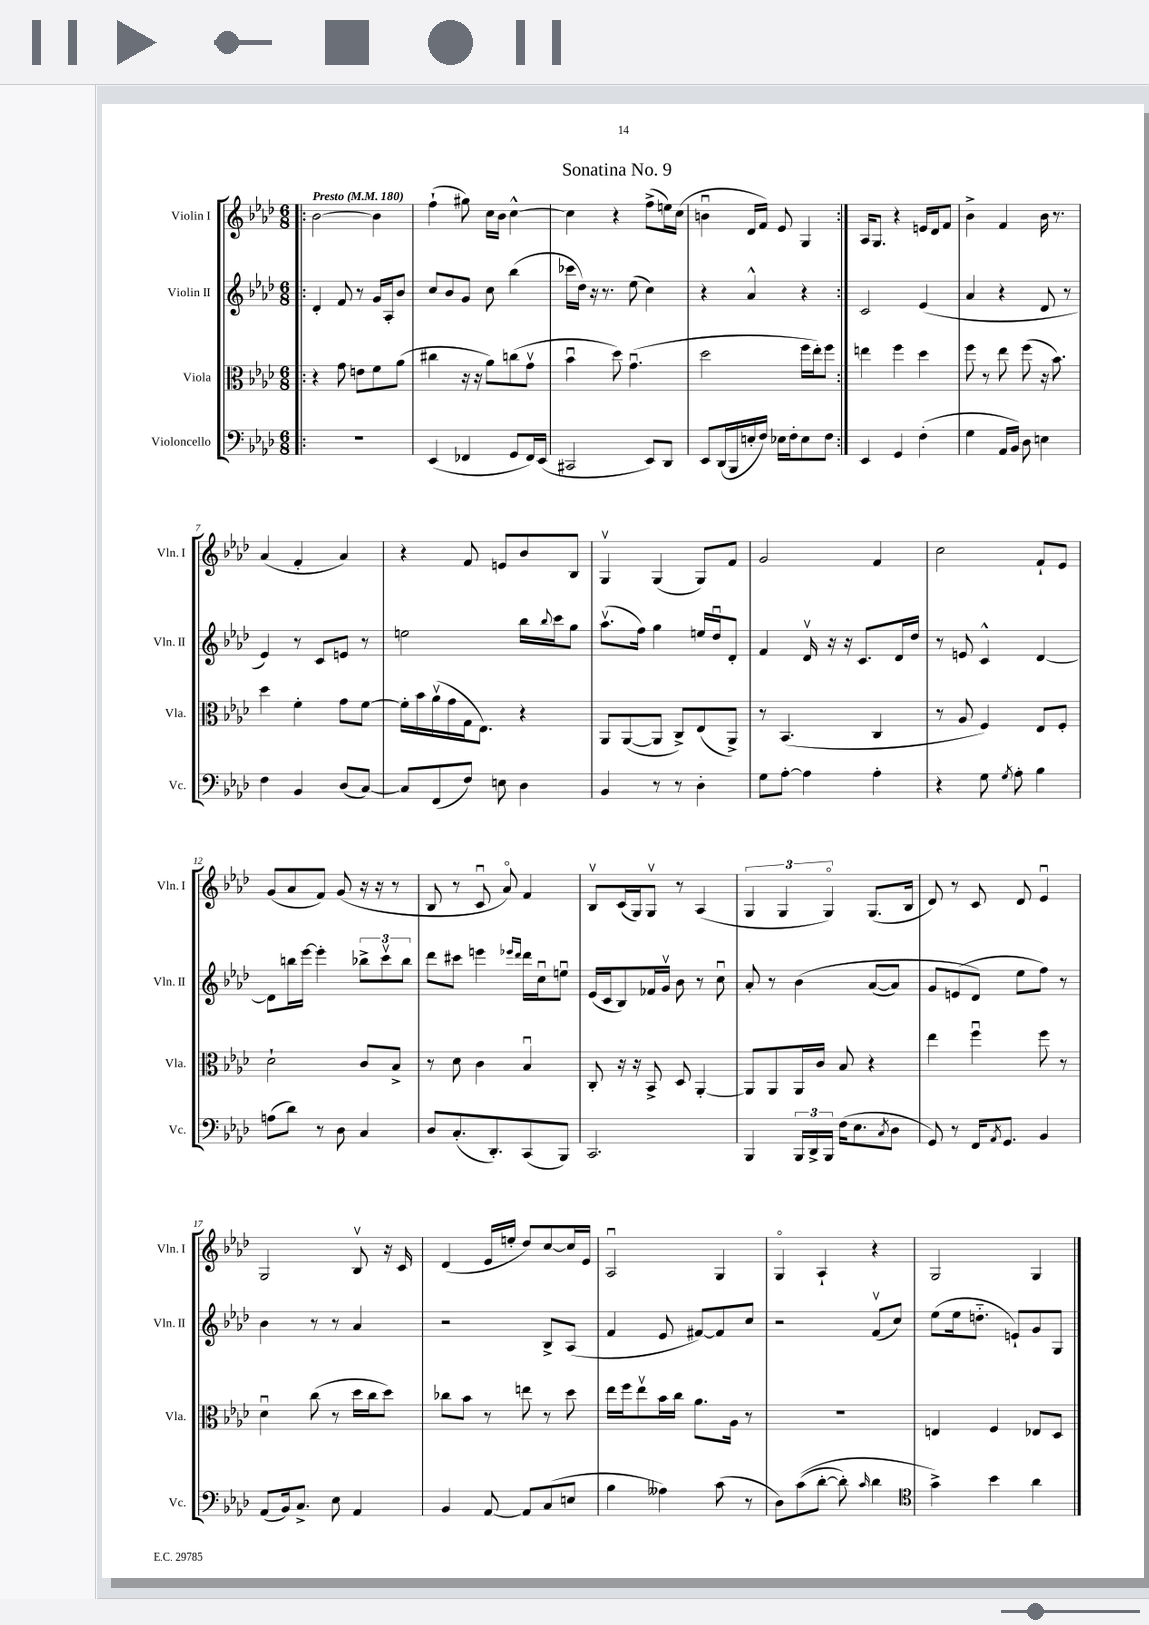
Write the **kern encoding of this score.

**kern	**kern	**kern	**kern
*staff4	*staff3	*staff2	*staff1
*clefF4	*clefC3	*clefG2	*clefG2
*k[b-e-a-d-]	*k[b-e-a-d-]	*k[b-e-a-d-]	*k[b-e-a-d-]
*M6/8	*M6/8	*M6/8	*M6/8
*MM180	*MM180	*MM180	*MM180
=!|:	=!|:	=!|:	=!|:
2.r	4r	4d-'/	[2b-\
.	8g\	8f/	.
.	8e\L	8r	.
.	8f\	16g/LL	4b-\]
.	.	16A-'/J	.
.	(8a-\J	8b-/J	.
=	=	=	=
(4EE-/	4cc#\	8cc/L	(4ff`\
.	.	8b-/	.
4FF-/	16r	8g/J	8gg#\)
.	16r	.	.
.	8a-\L)	8cc\	16cc\LL
.	.	.	16b-\JJ
8GG/L	(8cc\	(4bb-\	[4cc^^\
16FF-/L)	8gv\J	.	.
(16EE-/JJ	.	.	.
=	=	=	=
2CC#/	4b-u\	16ccc-\LL	4cc\]
.	.	16dd-\JJ)	.
.	.	16r	.
.	.	8.r	.
.	8dd-\)	.	4r
.	(4.gu\	(8ee-\	.
8EE-/L)	.	4cc\)	(8ff^\L
8DD-/J	.	.	16ee\L)
.	.	.	(16cc\JJ
=	=	=	=
8EE-/L	2dd-\	4r	4bu\
(16DD-/L	.	.	.
16BBB-/	.	.	.
16E'/	.	4a-^^/	16d-/LL
16F/JJ)	.	.	16f/JJ)
16E-\LL	.	.	8e-/
16F'\J	.	.	.
8E-\	16ff\LL	4r	4G/
.	16ee-'\J)	.	.
8F\J	8ff\J	.	.
=:|!	=:|!	=:|!	=:|!
4EE-/	4ee\	2c/	16A-/LK
.	.	.	8.G/J
4GG/	4ff\	.	4r
(4F'\	4dd-\	(4e-/	16e/LL
.	.	.	16d-/J
.	.	.	8f/J
=	=	=	=
4G\	8ff\	4a-/	4b-^\
.	8r	.	.
16AA-/LL	8ee-\	4r	4f/
16BB-/JJ)	.	.	.
8D-\	(8ff\	.	.
4E\	16r	8d-/	16b-\
.	8.b-\)	.	8.r
.	.	8r	.
=	=	=	=
4F\	4dd-\	4e-/)	(4a-/
4BB-/	4f'\	8r	4f'/
.	.	8c/L	.
(8D-/L	8g\L	8e/J	4a-/)
[8C/J)	[8f\J	8r	.
=	=	=	=
8C/]L	16f'\]LL	2ee\	4r
.	16b-\	.	.
(8FF/	(16a-v\	.	.
.	16g\	.	.
8F/J)	16G\J	.	8f/
.	8.E-\J)	.	.
8E\	.	.	8e/L
4D-\	4r	16bb-\LL	8b-/
.	.	8qqbb-/	.
.	.	16ccc\J	.
.	.	8gg\J	8B-/J
=	=	=	=
4BB-/	8AA-/L	(8.aa-v\L	4Gv/
.	([8AA-/	.	.
.	.	16ff\Jk)	.
8r	8AA-/]J	4gg\	(4G/
8r	8C^/L)	.	.
4D-'\	(8E-/	16ee/LL	8G/L)
.	.	16dd-u/J	.
.	8AA-^/J)	8d-'/J	8f/J
=	=	=	=
8G\L	8r	4f/	2g/
[8A-'\J	(4.BB-/	.	.
4A-\]	.	16d-v/	.
.	.	16r	.
.	.	16r	.
.	.	8.c/L	.
4A-'\	4C/	.	4f/
.	.	16d-/L	.
.	.	16dd-/JJ	.
=	=	=	=
4r	8r	8r	2cc\
.	8A-/	8e/	.
8G\	4F/)	4c^^/	.
8qG/	.	.	.
8A-'\	.	.	.
4B-\	8E-/L	[4d-/	8f`/L
.	8F'/J	.	8e-/J
=	=	=	=
(8A\L	2d-`\	8d-\]L	(8g/L
8d-\J)	.	16bb\L	8a-/
.	.	[16eee-\JJ	.
8r	.	4eee-'\]	8f/J)
8D-\	.	.	(8g/
4C/	8c/L	12bb-^\L	16r
.	.	.	16r
.	.	12cccv\	.
.	8B-^/J	.	8r
.	.	12bb-\J	.
=	=	=	=
8D-/L	8r	8ddd-\L	8B-/
(8.C'/	8d-\	8ccc#\J	8r
.	4c\	4eee\	8cu/
8.DD-'/)	.	.	.
.	.	.	8a-o/)
.	.	16qqeee-/LL	.
.	.	16qqddd-/JJ	.
(8CC/	4B-u/	16ddd-\LL	4f/
.	.	16ccu\J	.
8BBB-/J)	.	8eeu\J	.
=	=	=	=
2.CC/	8C'/	(16e-/LL	8B-v/L
.	.	16c/J	.
.	16r	8B-/)	(16c/L
.	16r	.	16G/J)
.	8BB-^/	16f-/L	8Gv/J
.	.	16gv/JJ	.
.	8D-/	8b-\	8r
.	[4AA-'/	8r	(4A-/
.	.	8ccu\	.
=	=	=	=
4BBB-/	8AA-/]L	8a-'/	6G/
.	8AA-/	8r	.
.	.	.	6G/
24BBB-/LL	16AA-/L	&(4b-\	.
24DD-^/	.	.	.
.	16c/JJ	.	.
24BBB-/JJ	.	.	6Go/)
(16F\LK	8B-/	.	.
8.E-\	.	.	.
.	4r	([8a-/L	(8.G/L
8qC/	.	.	.
8D-\J	.	8a-/]J)	.
.	.	.	16B-/Jk
=	=	=	=
8GG/)	4ee-\	8g/L	8d-/)
8r	.	(8e/	8r
16FF/LK	4ffu\	8d-/J&)	8c/
8qAA-/	.	.	.
8.GG/J	.	.	.
.	.	8ee-\L	8d-/
4BB-/	8ff\	8ff\J)	4e-u/
.	8r	8r	.
=	=	=	=
(8AA-/L	4d-u\	4b-\	2G/
16BB-/k)	.	.	.
8.C^/J	.	.	.
.	(8cc\	8r	.
8E-\	8r	8r	.
4AA-/	16dd-\LL	4a-/	8B-v/
.	16cc\J	.	.
.	8dd-\J)	.	16r
.	.	.	16c/
=	=	=	=
4BB-/	8cc-\L	2r	(4d-/
.	8b-\J	.	.
[8AA-/	8r	.	16e-/LL
.	.	.	16ee'/JJ
8AA-/]L	8ee\	.	8dd-/L)
(8C/	8r	8B-^/L	[8cc/
8E/J	8dd-\	(8A-/J	16cc/]L
.	.	.	16e-/JJ
=	=	=	=
4B-\	16ee-\LL	4f/	2A-u/
.	16ff\J	.	.
.	8ee-v\	.	.
4A--\)	16b-\L	8e-/	.
.	16cc\JJ	.	.
.	8.a-\L	[8f#/L)	.
(8c\	.	8f#/]	4G/
.	16A-\Jk	.	.
8r	8r	8cc/J	.
=	=	=	=
8D-\L)	2.r	2r	4Go/
&((8c\	.	.	.
[8d-'\J	.	.	4A-`/
8d-'\])	.	.	.
16qqc/	.	.	.
4d-\	.	(8fv/L	4r
.	.	8cc/J)	.
=	=	=	=
*clefC4	*	*	*
4g^\&)	4E/	(8ee-\L	2G/
.	.	16ee-\k	.
.	.	8.dd'~\J	.
4b-\	4F/	.	.
.	.	8e`/L)	.
4a-\	8E-/L	8g/	4G/
.	8D-/J	8G/J	.
==	==	==	==
*-	*-	*-	*-
